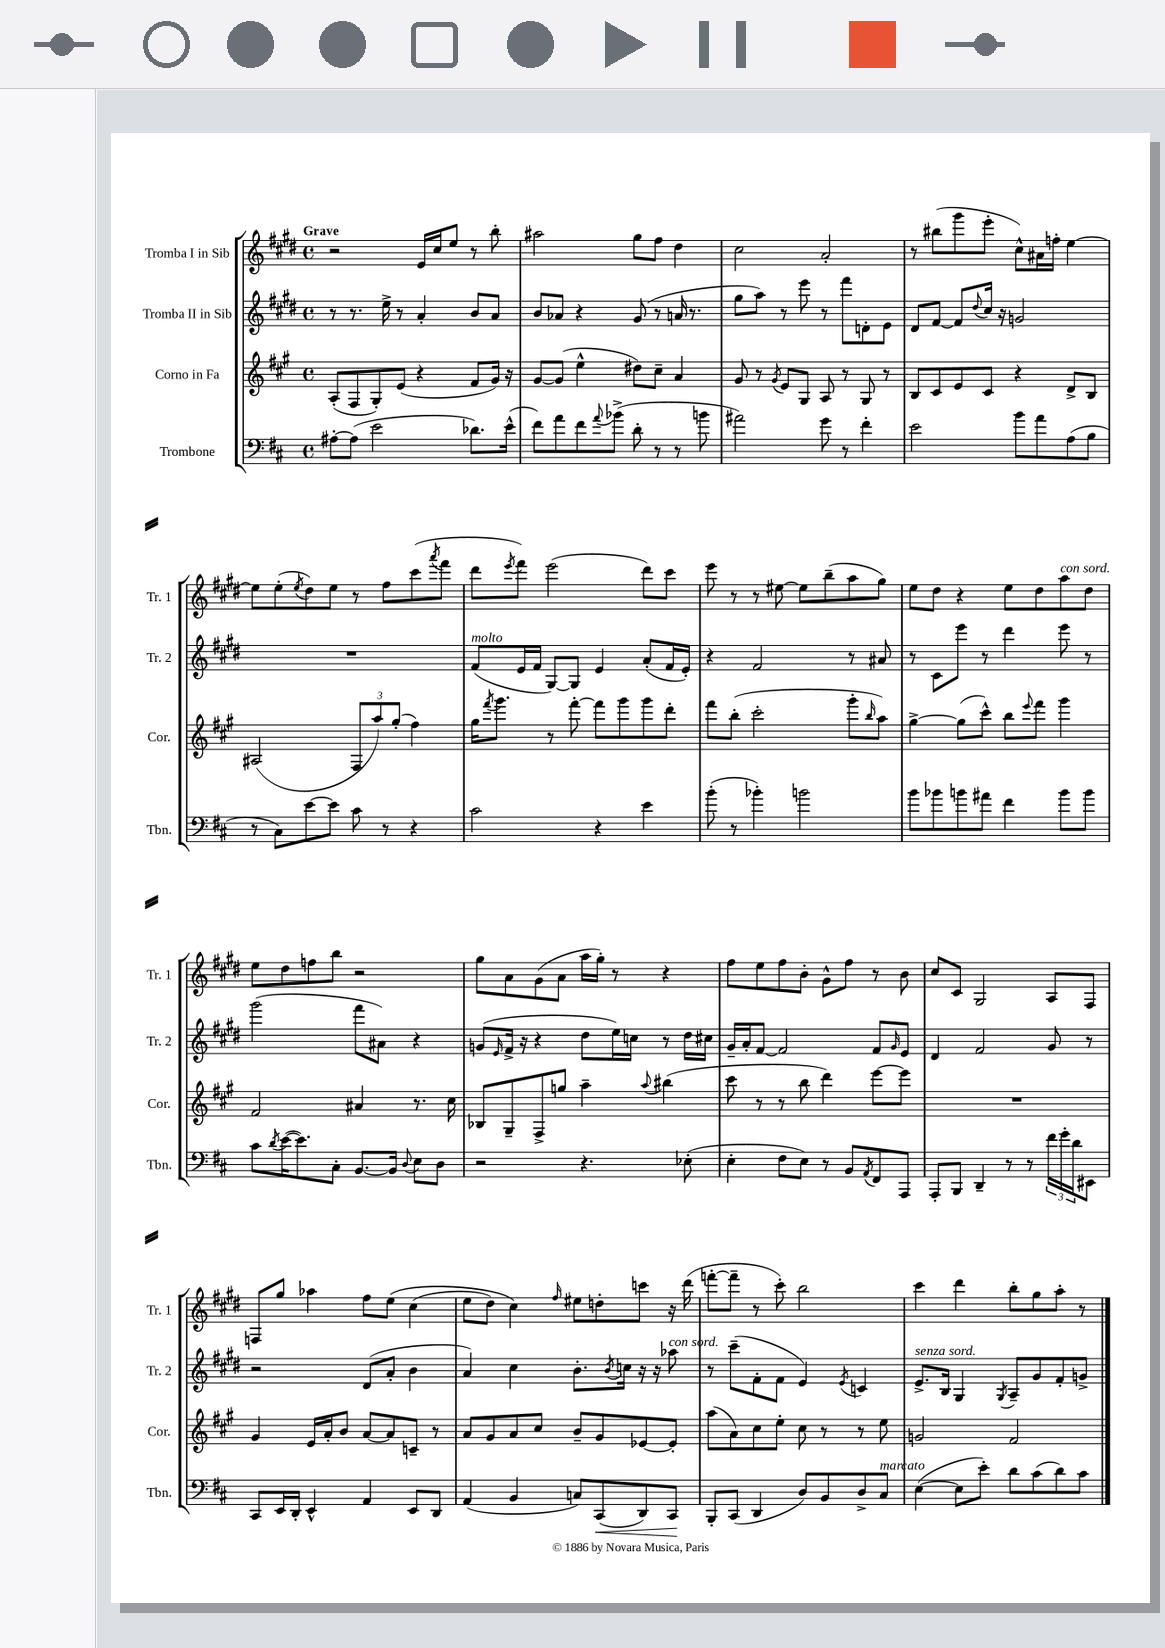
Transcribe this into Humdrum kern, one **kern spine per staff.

**kern	**dynam	**kern	**kern	**kern
*part4	*part4	*part3	*part2	*part1
*staff4	*staff4	*staff3	*staff2	*staff1
*I"Trombone	*	*I"Corno in Fa	*I"Tromba II in Sib	*I"Tromba I in Sib
*I'Tbn.	*	*I'Cor.	*I'Tr. 2	*I'Tr. 1
*clefF4	*	*clefG2	*clefG2	*clefG2
*k[f#c#]	*	*k[f#c#g#]	*k[f#c#g#d#]	*k[f#c#g#d#]
*M4/4	*	*M4/4	*M4/4	*M4/4
*met(c)	*	*met(c)	*met(c)	*met(c)
=1	=1	=1	=1	=1
!	!	!	!	!LO:TX:a:B:t=Grave
[8A#X'\L	.	(8A'/L	8r	2r
(8A#\J]	.	8F#/	8.r	.
2e\	.	8G#'/)	.	.
.	.	.	16ee^\	.
.	.	(8e/J	8r	.
.	.	4r	4a'/	16e/LL
.	.	.	.	16cc#/J
.	.	.	.	8ee/J
8.d-X\L)	.	8f#/L	8b/L	8r
.	.	16g#/Jk)	8a/J	8bb'\
(16e^^\Jk	.	16r	.	.
=2	=2	=2	=2	=2
8f#\L)	.	[8g#/L	8b/L	2aa#X\
8a\	.	(8g#/J]	8a-X/J	.
8f#\	.	4ee^^\	4r	.
8qqa/	.	.	.	.
(8b-X^\J	.	.	.	.
8d'\	.	8dd#X\L)	(8g#/	8gg#\L
8r	.	8cc#~\J	8r	8ff#\J
8r	.	4a/	16an/	4dd#\
.	.	.	8.r	.
8bn\	.	.	.	.
=3	=3	=3	=3	=3
2a#X\)	.	8g#/	8gg#\L	2cc#\
.	.	8r	8aa\J)	.
.	.	8qg#/	.	.
.	.	8e/L	8r	.
.	.	8G#/J	8eee\	.
8g\	.	8A/	8r	2a'/
8r	.	8r	8fff#\L	.
4f#'\	.	8G#/	8dn'\	.
.	.	8r	8e\J	.
=4	=4	=4	=4	=4
2e\	.	8B/L	8d#/L	8r
.	.	8c#/	[8f#/J	(8bb#X\L
.	.	8e/	8f#/L]	8ggg#\
.	.	.	8qqdd#/	.
.	.	8c#/J	16cc#/Jk	8eee'\J
.	.	.	16r	.
8b\L	.	4r	2gn/	8cc#^^\L)
8a\	.	.	.	16a#X\L
.	.	.	.	16ffn'\JJ
(8A\	.	8d^/L	.	[4ee\
8B\J	.	8B/J	.	.
!!LO:LB:g=z
=5	=5	=5	=5	=5
8r	.	(2A#X/	1r	8ee\L]
8C#\L)	.	.	.	(8ee'\
.	.	.	.	8qee/
[8e\	.	.	.	8dd#\)
8e\J]	.	.	.	8ee\J
8c#\	.	12F#/L	.	8r
.	.	12aa/)	.	.
8r	.	.	.	8ff#\L
.	.	(12gg#'/J	.	.
4r	.	4ff#\)	.	(8ccc#\
.	.	.	.	8qaaa/
.	.	.	.	8fff#\J
=6	=6	=6	=6	=6
!	!	!	!LO:TX:a:i:t=molto	!
2c#\	.	16gg#\KL	(8f#/L	8ddd#\L
.	.	8qfff#/	.	.
.	.	8.ggg#\J	.	.
.	.	.	.	8qeee/
.	.	.	16e/L	8fff#\J)
.	.	.	16f#/JJ	.
.	.	8r	[8G#/L)	(2eee\
.	.	[8fff#'\	8G#/J]	.
4r	.	8fff#\L]	4e/	.
.	.	8ggg#\	.	.
4e\	.	8ggg#\	(8a'/L	8ddd#\L)
.	.	8ddd'\J	16f#/L	8ccc#\J
.	.	.	16e'/JJ)	.
=7	=7	=7	=7	=7
(8b'\	.	8fff#\L	4r	8eee\
8r	.	(8bb'\J	.	8r
4b-X'\)	.	2ccc#'\	2f#/	8r
.	.	.	.	[8ee#X\
2bn\	.	.	.	8ee#\L]
.	.	.	.	(8bb~\
.	.	8ggg#'\L	8r	8aa\
.	.	16qqbb/	.	.
.	.	8aa\J)	8a#X/	8gg#\J)
=8	=8	=8	=8	=8
8b\L	.	[4gg#^\	8r	8ee\L
8b-X\	.	.	8c#\L	8dd#\J
8bn\	.	(8gg#\L]	8eee\J	4r
8a#X\J	.	8ccc#^^\J)	8r	.
4f#\	.	8bb\L	4ddd#\	8ee\L
.	.	8qqeee/	.	.
.	.	8fff#\J	.	8dd#\
!	!	!	!	!LO:TX:a:i:t=con sord.
8b\L	.	4ggg#\	8eee\	8aa\
8b\J	.	.	8r	8dd#\J
!!LO:LB:g=z
=9	=9	=9	=9	=9
8c#\L	.	2f#/	(2ggg#\	8ee\L
8qd/	.	.	.	.
([16e\K	.	.	.	8dd#\
8.e\])	.	.	.	.
.	.	.	.	8ffn\
8C#'\J	.	.	.	8bb\J
[8.BB/L	.	4a#X/	8fff#\L	2r
.	.	.	8a#X\J)	.
16BB/Jk]	.	.	.	.
8qqD/	.	.	.	.
8E\L	.	8.r	4r	.
8D\J	.	.	.	.
.	.	16cc#\	.	.
=10	=10	=10	=10	=10
2r	.	8B-X/L	(8gn/L	8gg#\L
.	.	.	16qqe/	.
.	.	8G#~/	16f#^/Jk	8a\
.	.	.	16r	.
.	.	8F#^/	4r	(8g#\
.	.	8ggn/J	.	8a\J
4.r	.	4aa~\	8dd#\L	16aa\LL
.	.	.	.	16gg#'\JJ)
.	.	.	16ee\L)	8r
.	.	.	16ccn\JJ	.
.	.	8qqaa/	.	.
.	.	(4bb#X\	8r	4r
(8E-X'\	.	.	16dd#\LL	.
.	.	.	16cc#X\JJ	.
=11	=11	=11	=11	=11
4E'\	.	8ccc#\	16g#~/LL	8ff#\L
.	.	.	16a'/J	.
.	.	8r	[8f#/J	8ee\
8F#\L	.	8r	2f#/]	8ff#\
8E\J)	.	8bb\	.	8b'\J
8r	.	4ddd\)	.	8g#^^\L
8BB/L	.	.	.	8ff#\J
8qAA/	.	.	.	.
8FF#/	.	[8eee\L	8f#/L	8r
.	.	.	16qqg#/	.
8AAA/J	.	8eee\J]	8e/J	8b\
=12	=12	=12	=12	=12
8AAA'/L	.	1r	4d#/	8cc#/L
8BBB/J	.	.	.	8c#/J
4DD~/	.	.	2f#/	2G#/
8r	.	.	.	.
8r	.	.	.	.
24f#\LL	.	.	8g#/	8A/L
24g'\	.	.	.	.
24d\J	.	.	.	.
8EE#X\J	.	.	8r	8F#/J
!!LO:LB:g=z
=13	=13	=13	=13	=13
8CC#/L	.	4g#/	2r	8Fn/L
16EE/L	.	.	.	8gg#/J
16DD'/JJ	.	.	.	.
4EE^^/	.	16e/LL	.	4aa-X\
.	.	16a'/J	.	.
.	.	8b/J	.	.
4AA/	.	[8a/L	(8d#/L	8ff#\L
.	.	8a/]	8a'/J	(8ee\J
8EE/L	.	8cn~/J	4b\	(4cc#\
8DD/J	.	8r	.	.
=14	=14	=14	=14	=14
(4AA/	.	8a/L	4a/)	8ee\L
.	.	8g#/	.	8dd#\J)
4BB/	.	8a/	4cc#\	4cc#\)
.	.	8cc#/J	.	.
.	.	.	.	16qqff#/
8Cn/L)	.	8b~/L	8.b'\L	8ee#X\L
!	!LO:HP:b	!	!	!
(8CC#/	<	8g#/	.	8ddn'\
.	.	.	8qb/	.
.	.	.	16ccn\Jk	.
8DD/)	.	[8e-X/	16r	8cccn\J
.	.	.	16r	.
!	!	!	!LO:TX:a:i:t=con sord.	!
8CC#/J	.	8e-'/J]	8aa-X\	16r
.	.	.	.	(16ddd#\
.	[	.	.	.
=15	=15	=15	=15	=15
8BBB'/L	.	(8aa\L	8r	[8fffn'\L
(8CC#/J	.	8a\)	(8ccc#~\L	8fff~\J]
4DD/	.	8cc#\	8f#'\	8r
.	.	8ee'\J	8f#\J	8ccc#'\)
8D/L)	.	8cc#\	4e/)	2bb\
8BB/	.	8r	.	.
.	.	.	8qe/	.
8D^/	.	8r	4cn/	.
!LO:TX:a:i:t=marcato	!	!	!	!
8C#/J	.	8ee\	.	.
=16	=16	=16	=16	=16
!	!	!	!LO:TX:a:i:t=senza sord.	!
([4E\	.	2gn/	8.e^/L	4ccc#\
.	.	.	16B/Jk	.
8E\L]	.	.	4G#/	4ddd#\
8e'\J)	.	.	.	.
.	.	.	8qG#/	.
8d\L	.	2f#/	8A~/L	8bb'\L
(8c#\	.	.	8g#/	8gg#\
8d\)	.	.	8f#'/	8aa'\J
8c#\J	.	.	8gn^/J	8r
==	==	==	==	==
*-	*-	*-	*-	*-
